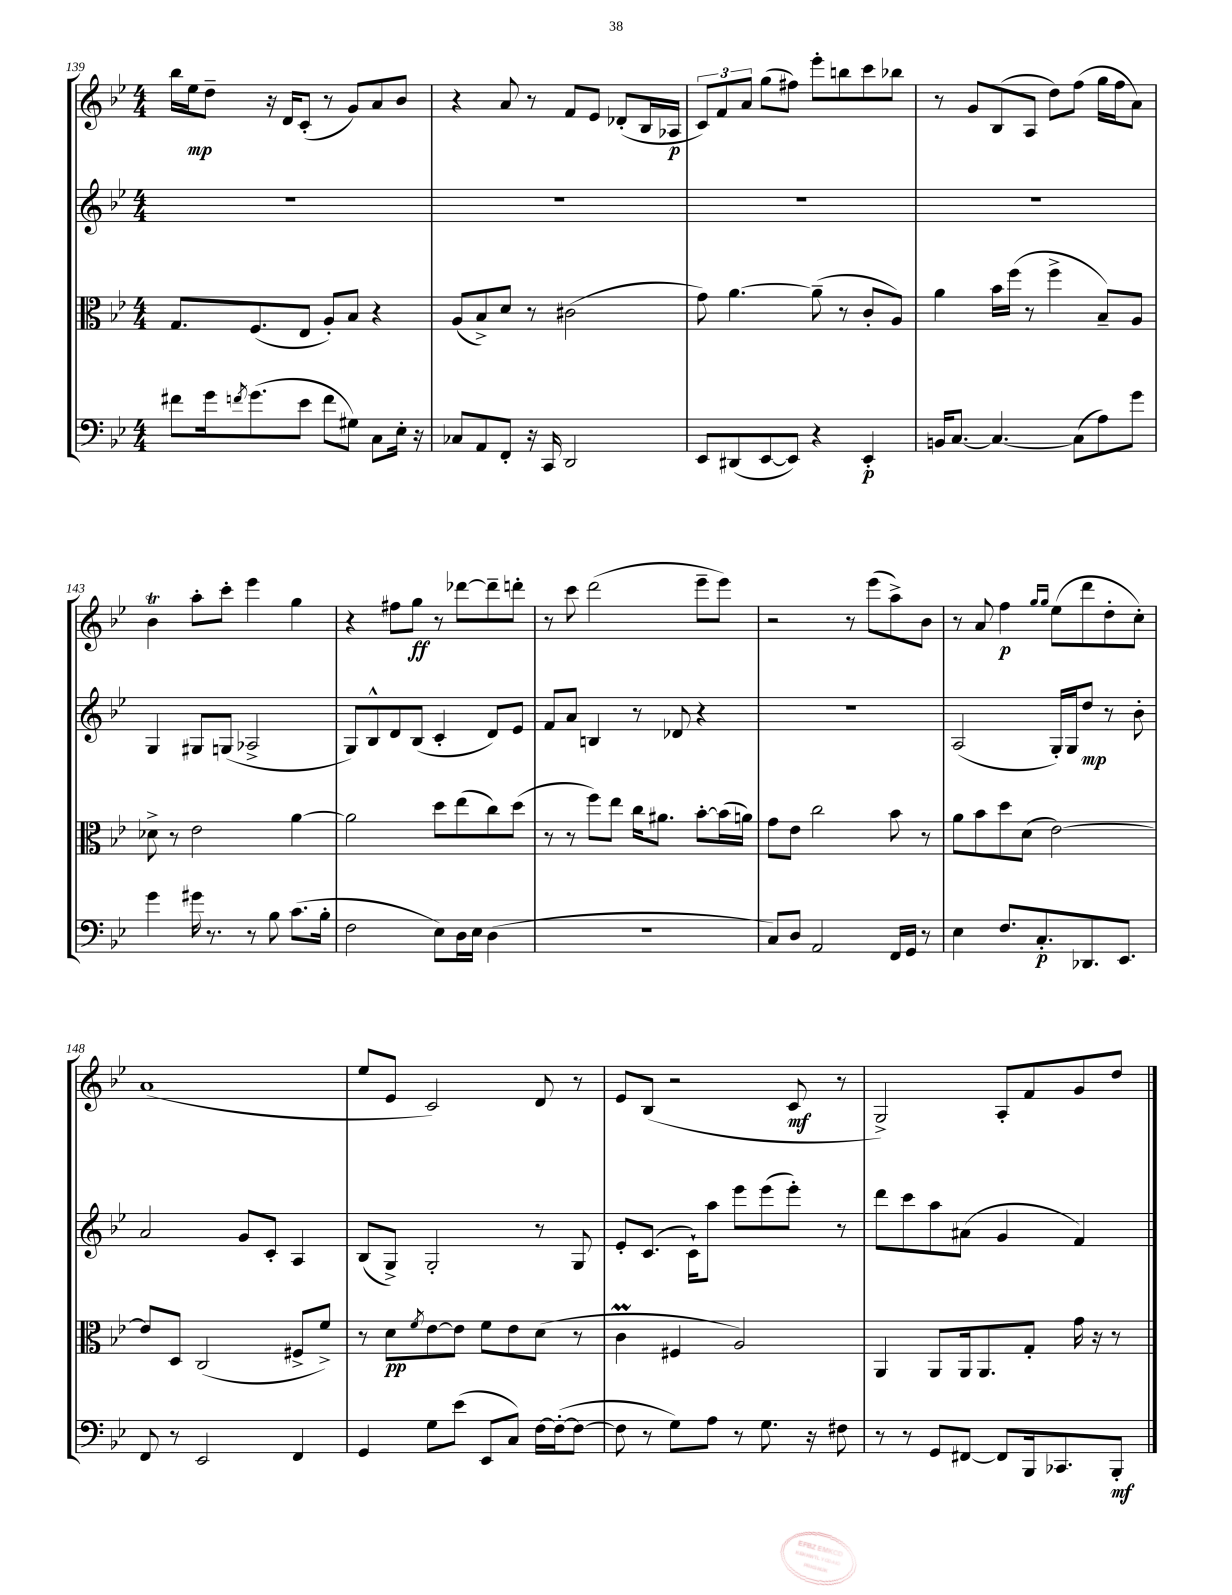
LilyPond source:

<<
\new StaffGroup <<
\new Staff = "s0" {
    \clef treble \key bes \major \numericTimeSignature \time 4/4
    bes''16 ees''16\mp d''8-- r16 d'16 c'8-.( r8 g'8) a'8 bes'8 |
    r4 a'8 r8 f'8 ees'8 des'8-.( bes16 aes16\p |
    \tuplet 3/2 { c'8) f'8 a'8 } g''8( fis''8) ees'''8-. b''8 c'''8 bes''8 |
    r8 g'8 bes8( a8 d''8) f''8( g''16 f''16 a'8) |
    bes'4\trill a''8-. c'''8-. ees'''4 g''4 |
    r4 fis''8 g''8\ff r8 des'''8~ des'''8-- d'''8-. |
    r8 c'''8 d'''2( ees'''8-- ees'''8) |
    r2 r8 ees'''8( a''8->) bes'8 |
    r8 a'8 f''4\p \grace { g''16 g''16 } ees''8( d'''8 d''8-. c''8-.) |
    a'1( |
    ees''8 ees'8 c'2) d'8 r8 |
    ees'8 bes8( r2 c'8\mf r8 |
    g2->) a8-. f'8 g'8 d''8 \bar "|." |
}
\new Staff = "s1" {
    \clef treble \key bes \major \numericTimeSignature \time 4/4
    R1 |
    R1 |
    R1 |
    R1 |
    g4 gis8 g8( aes2-> |
    g8) bes8-^ d'8 bes8( c'4-. d'8) ees'8 |
    f'8 a'8 b4 r8 des'8 r4 |
    R1 |
    a2( g16-.) g16 d''8\mp r8 bes'8-. |
    a'2 g'8 c'8-. a4 |
    bes8( g8->) g2-. r8 g8 |
    ees'8-. c'8.( c'16-!) a''8 ees'''8 ees'''8( ees'''8-.) r8 |
    d'''8 c'''8 a''8 ais'8( g'4 f'4) \bar "|." |
}
\new Staff = "s2" {
    \clef alto \key bes \major \numericTimeSignature \time 4/4
    g8. f8.( ees8 a8-.) bes8 r4 |
    a8( bes8->) d'8 r8 cis'2( |
    g'8) a'4.~ a'8--( r8 c'8-. a8) |
    a'4 bes'16 f''16( r8 f''4-> bes8--) a8 |
    des'8-> r8 ees'2 a'4~ |
    a'2 d''8 ees''8( c''8) d''8( |
    r8 r8 f''8) ees''8 c''16 ais'8. bes'8~-. bes'16( a'16) |
    g'8 ees'8 c''2 bes'8 r8 |
    a'8 bes'8 d''8 d'8( ees'2~) |
    ees'8 d8 c2( fis8-> f'8->) |
    r8 d'8\pp \acciaccatura { f'8 } ees'8~ ees'8 f'8 ees'8 d'8( r8 |
    c'4\prall fis4 a2) |
    a,4 a,8 a,16 a,8. g8-. g'16 r16 r8 \bar "|." |
}
\new Staff = "s3" {
    \clef bass \key bes \major \numericTimeSignature \time 4/4
    fis'8 g'16 \acciaccatura { f'8 } g'8.( ees'8 f'8 gis8) c8 ees16-. r16 |
    ces8 a,8 f,8-. r16 c,16 d,2 |
    ees,8 dis,8( ees,8~ ees,8) r4 ees,4-.\p |
    b,16 c8.~ c4.~ c8( a8) g'8 |
    g'4 gis'16 r8. r8 bes8 c'8.( bes16-. |
    f2 ees8) d16 ees16 d4( |
    r1 |
    c8) d8 a,2 f,16 g,16 r8 |
    ees4 f8. c8.-.\p des,8. ees,8. |
    f,8 r8 ees,2 f,4 |
    g,4 g8 ees'8( ees,8 c8) f16~ f16~-.( f8~ |
    f8 r8 g8) a8 r8 g8. r16 fis8 |
    r8 r8 g,8 fis,8~ fis,8 bes,,16 ces,8. bes,,8-.\mf \bar "|." |
}
>>
>>
\layout { \context { \Score currentBarNumber = #139 } }
